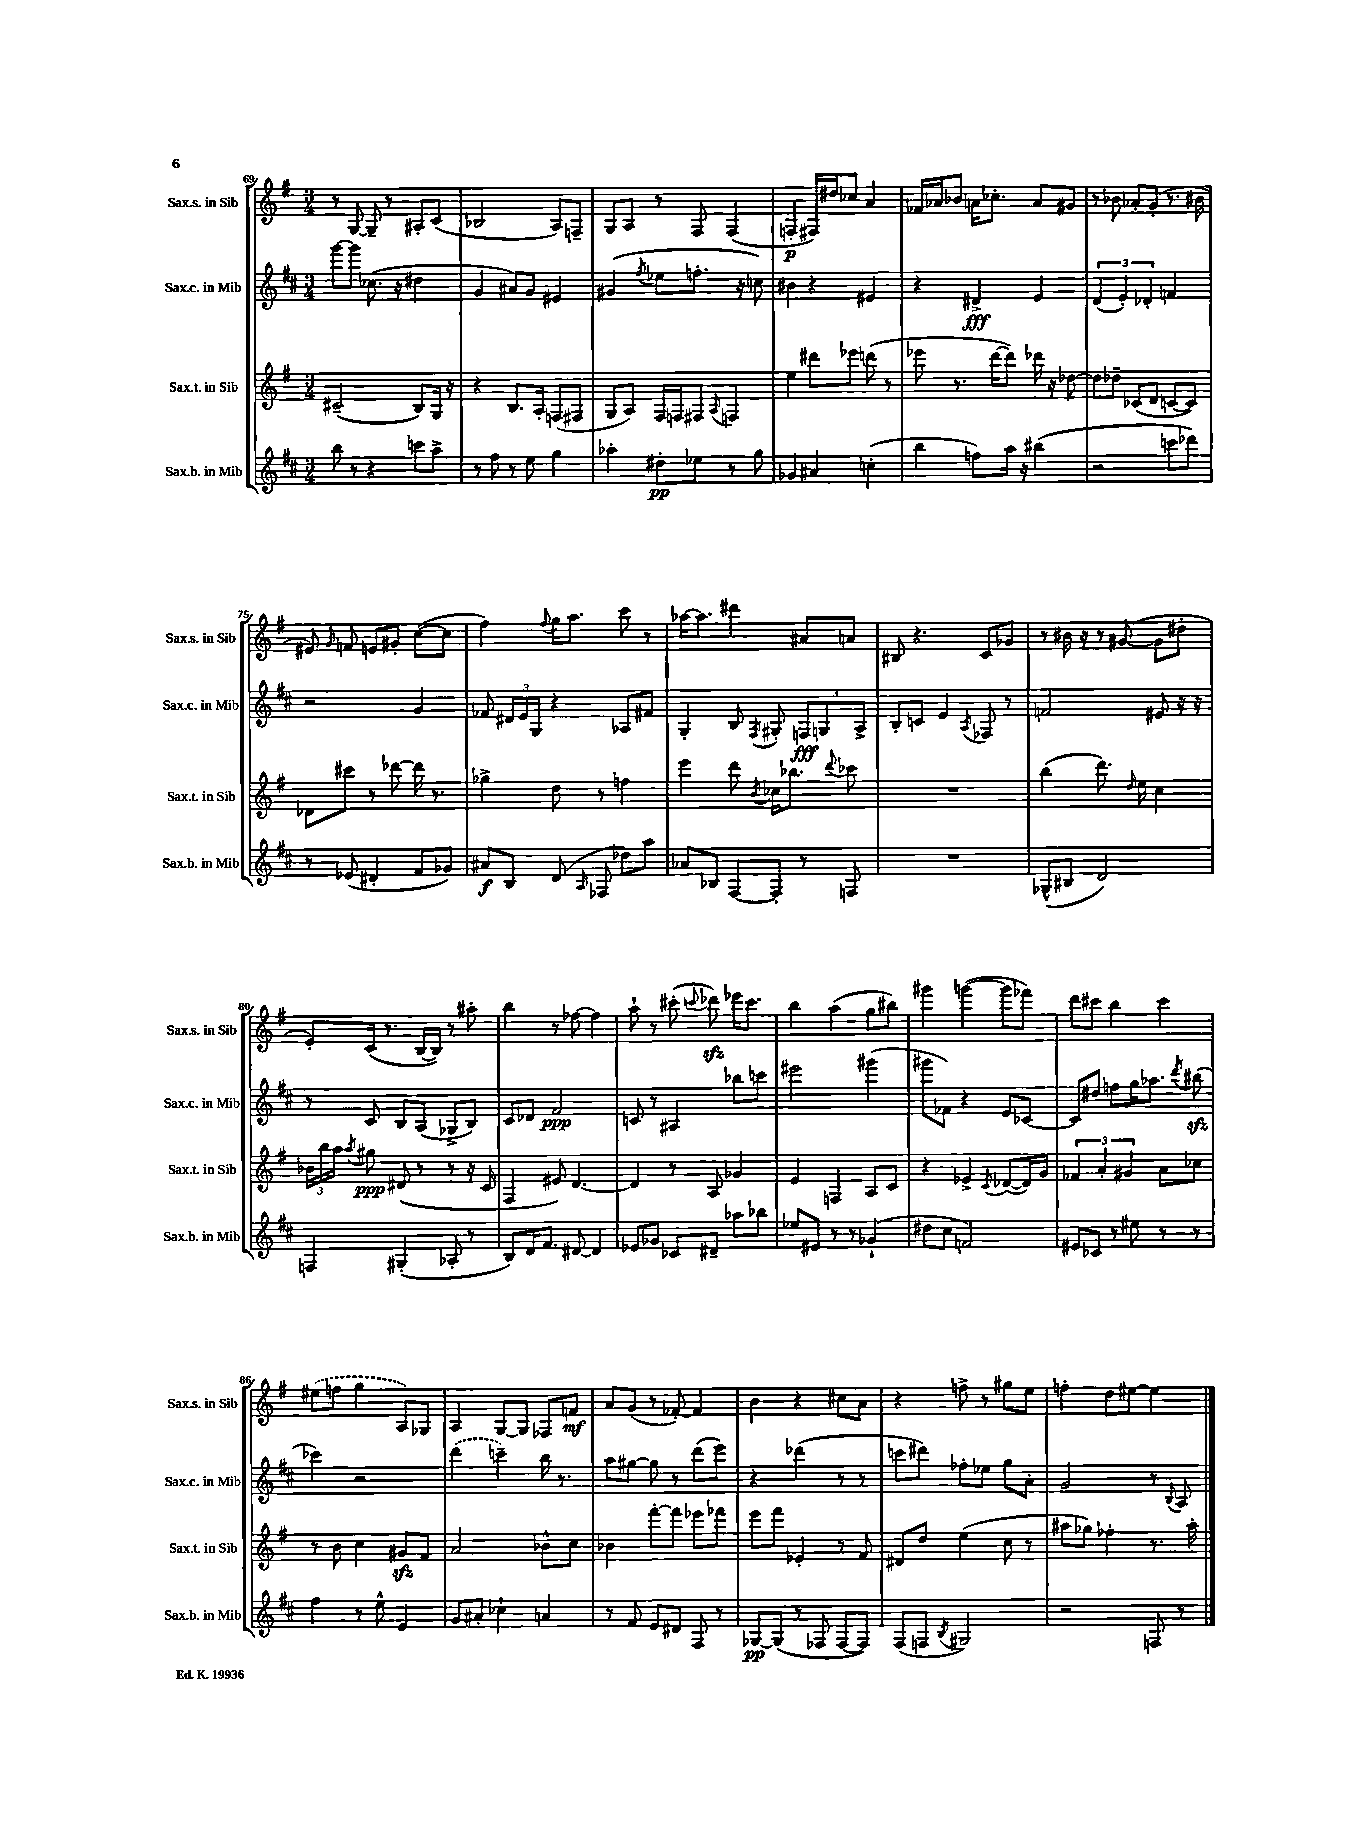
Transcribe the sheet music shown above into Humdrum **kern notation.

**kern	**kern	**kern	**kern
*staff4	*staff3	*staff2	*staff1
*clefG2	*clefG2	*clefG2	*clefG2
*k[f#c#]	*k[f#]	*k[f#c#]	*k[f#]
*M3/4	*M3/4	*M3/4	*M3/4
8bb	(2c#~	[8ggg	8r
8r	.	8ggg]	[8G
4r	.	(8.cc-	8G~]
.	.	.	8r
.	.	16r	.
8ccc	8B)	4dd#	8A#'
8aa^	16G	.	(8c
.	16r	.	.
=	=	=	=
8r	4r	4g	2B-
8ff#	.	.	.
8r	8.B	8a#)	.
8ee	.	8g	.
.	16A'	.	.
4gg	(8F	4e#	8A)
.	8F#	.	8F~
=	=	=	=
4aa-'	8G	(4g#	8G
.	8A)	.	8A
.	.	8qff#	.
8dd#'	16F#	8ee-	8r
.	16F	.	.
8ee-	8F#	8.ff'	8F#
.	8qqA	.	.
8r	4F	.	(4F#
.	.	16r	.
8gg	.	8cc)	.
=	=	=	=
4g-	4ee	4b#	4F'
4a#	8ddd#	4r	16F#)
.	.	.	16dd#
.	8eee-	.	8cc-
(4cc'	(8ddd	4e#	4a
.	8r	.	.
=	=	=	=
4bb	8eee-	4r	16f-
.	.	.	16a-
.	8.r	.	8b-
8ff)	.	4d#^	16a
.	[16ddd	.	8.cc-'
16aa	8ddd])	.	.
16r	.	.	.
(4bb#	16ddd-	4e	8a
.	16r	.	.
.	[8dd-	.	8g#
=	=	=	=
2r	8dd-]	(6d	8r
.	8dd-~	.	8b-
.	.	6e')	.
.	(8c-	.	8a-'
.	.	6d-'	.
.	8d	.	(8g'
8ccc	[8c	4f	8.r
8ddd-)	8c])	.	.
.	.	.	16b#
=	=	=	=
8r	8d-	2r	8e#)
.	.	.	16qqg
(8e-	8ccc#	.	8f
4d#'	8r	.	8e
.	[8ddd-	.	8g#'
8f#	16ddd-]	4g	([8cc
.	8.r	.	.
8g-)	.	.	8cc]
=	=	=	=
8a#	4gg-^	8f-	4ff#)
8B	.	24d#	.
.	.	24e	.
.	.	24G	.
.	.	.	8qqff#
(8d	8dd	4r	16gg
.	.	.	8.aa
16qqA	.	.	.
8F-	8r	.	.
8dd-)	4ff	8A-	8ccc
8aa	.	8f#	8r
=	=	=	=
8a-	4eee	4G'	[16aa-
.	.	.	8.aa-]
8B-	.	.	.
[8F#	8ddd	8B	4ddd#
.	8qb	8qF#	.
8F#']	16cc-	8G#'	.
.	8.bb-	.	.
8r	.	12F	8a#
.	.	12G	.
.	8qqddd	.	.
8F	8ccc-	.	8a
.	.	12A^	.
=	=	=	=
2.r	2.r	8B'	8B#
.	.	8c	4.r
.	.	4e	.
.	.	8qA	.
.	.	8F-	8c
.	.	8r	8g-
=	=	=	=
(8G-^^	(4bb	2f	8r
8B#	.	.	16b#
.	.	.	16r
2d)	8.ddd)	.	8r
.	.	.	([8g#
.	16qqdd	.	.
.	16ee	.	.
.	4cc	8e#	8g#]
.	.	16r	8dd#'
.	.	16r	.
=	=	=	=
4F	24b-	8r	8e')
.	24bb	.	.
.	24aa	.	.
.	8qaa	.	.
.	8gg#	8c#	(16c
.	.	.	8.r
(4G#'	(8d#	8B	.
.	8r	(8A	[16B
.	.	.	16B])
8A-'	8r	8G-^	8r
8r	16r	8B)	8aa#'
.	16c	.	.
=	=	=	=
8B)	4F#	8c#	4bb
16d	.	8d-	.
8.f#	.	.	.
.	8e#)	2f#	8r
[8d#	[4.d	.	[8ff-
4d#]	.	.	4ff-]
=	=	=	=
8e-	4d]	8c	8aa`
8g-	.	8r	8r
8c-	8r	4A#	(8ccc#'
.	.	.	8qqccc
8d#~	8A	.	8ddd-)
8aa-	4g-	8bb-	16eee-
.	.	.	8.ccc
8bb-	.	8ccc	.
=	=	=	=
8ee-	4e	2eee#	4bb
8e#	.	.	.
8r	4F	.	(4aa
8r	.	.	.
(4g-`	8A	(4ggg#	8gg
.	8c	.	8bb#)
=	=	=	=
8dd#	4r	8ggg#	4ggg#
8cc#	.	8f-)	.
2f)	4e-^	4r	([4ggg
.	8qc	.	.
.	([8d-	8e	8ggg]
.	16d-])	[8c-	8fff-)
.	16g	.	.
=	=	=	=
8e#	6f-	8c-]	8ddd
8c-	.	8dd#	8ccc#
.	6a'	.	.
8r	.	8ff	4bb
.	6g#	.	.
8ee#	.	16gg	.
.	.	8.aa-	.
8r	8a	.	4ccc#
.	.	8qddd	.
8r	8cc-	(8bb#	.
=	=	=	=
4ff#	8r	4ccc-)	(8ee#
.	8b	.	8ff
8r	4cc	2r	4gg
8ee^^	.	.	.
4e	8g#	.	8A)
.	8f#	.	8G-
=	=	=	=
8g	2a	(4ddd	4A
8a#'	.	.	.
4cc-`	.	4ccc~)	[8G
.	.	.	8G]
4a	8b-^^	16bb	8F-
.	.	8.r	.
.	8cc	.	8f
=	=	=	=
8r	4b-	8aa	8a
8f#	.	[8gg#	(8g
8e	[8fff#'	8gg#]	8r
8d#	8fff#]	8r	[8f-')
8F#	8eee-	(8ddd	4f-]
8r	8fff-	8eee)	.
=	=	=	=
[8G-	8eee	4r	4b
(8G-]	8fff#	.	.
8r	4e-'	(4ddd-	4r
8F-	.	.	.
[8F-	8r	8r	8cc#
8F-])	8f#	8r	8a
=	=	=	=
(8F#	8d#	8ccc	4r
8F	8dd	8ddd#)	.
8qB	.	.	.
2G#)	(4ee	8ff-'	8ff^
.	.	8ee-	8r
.	8cc	8gg	8gg#
.	8r	8a'	8ee
=	=	=	=
2r	8aa#	2g	4ff'
.	8gg-)	.	.
.	4ff-'	.	8dd
.	.	.	[8ee#
8F	8.r	8r	4ee#]
.	.	8qqB	.
8r	.	8A	.
.	16aa#'	.	.
==	==	==	==
*-	*-	*-	*-
